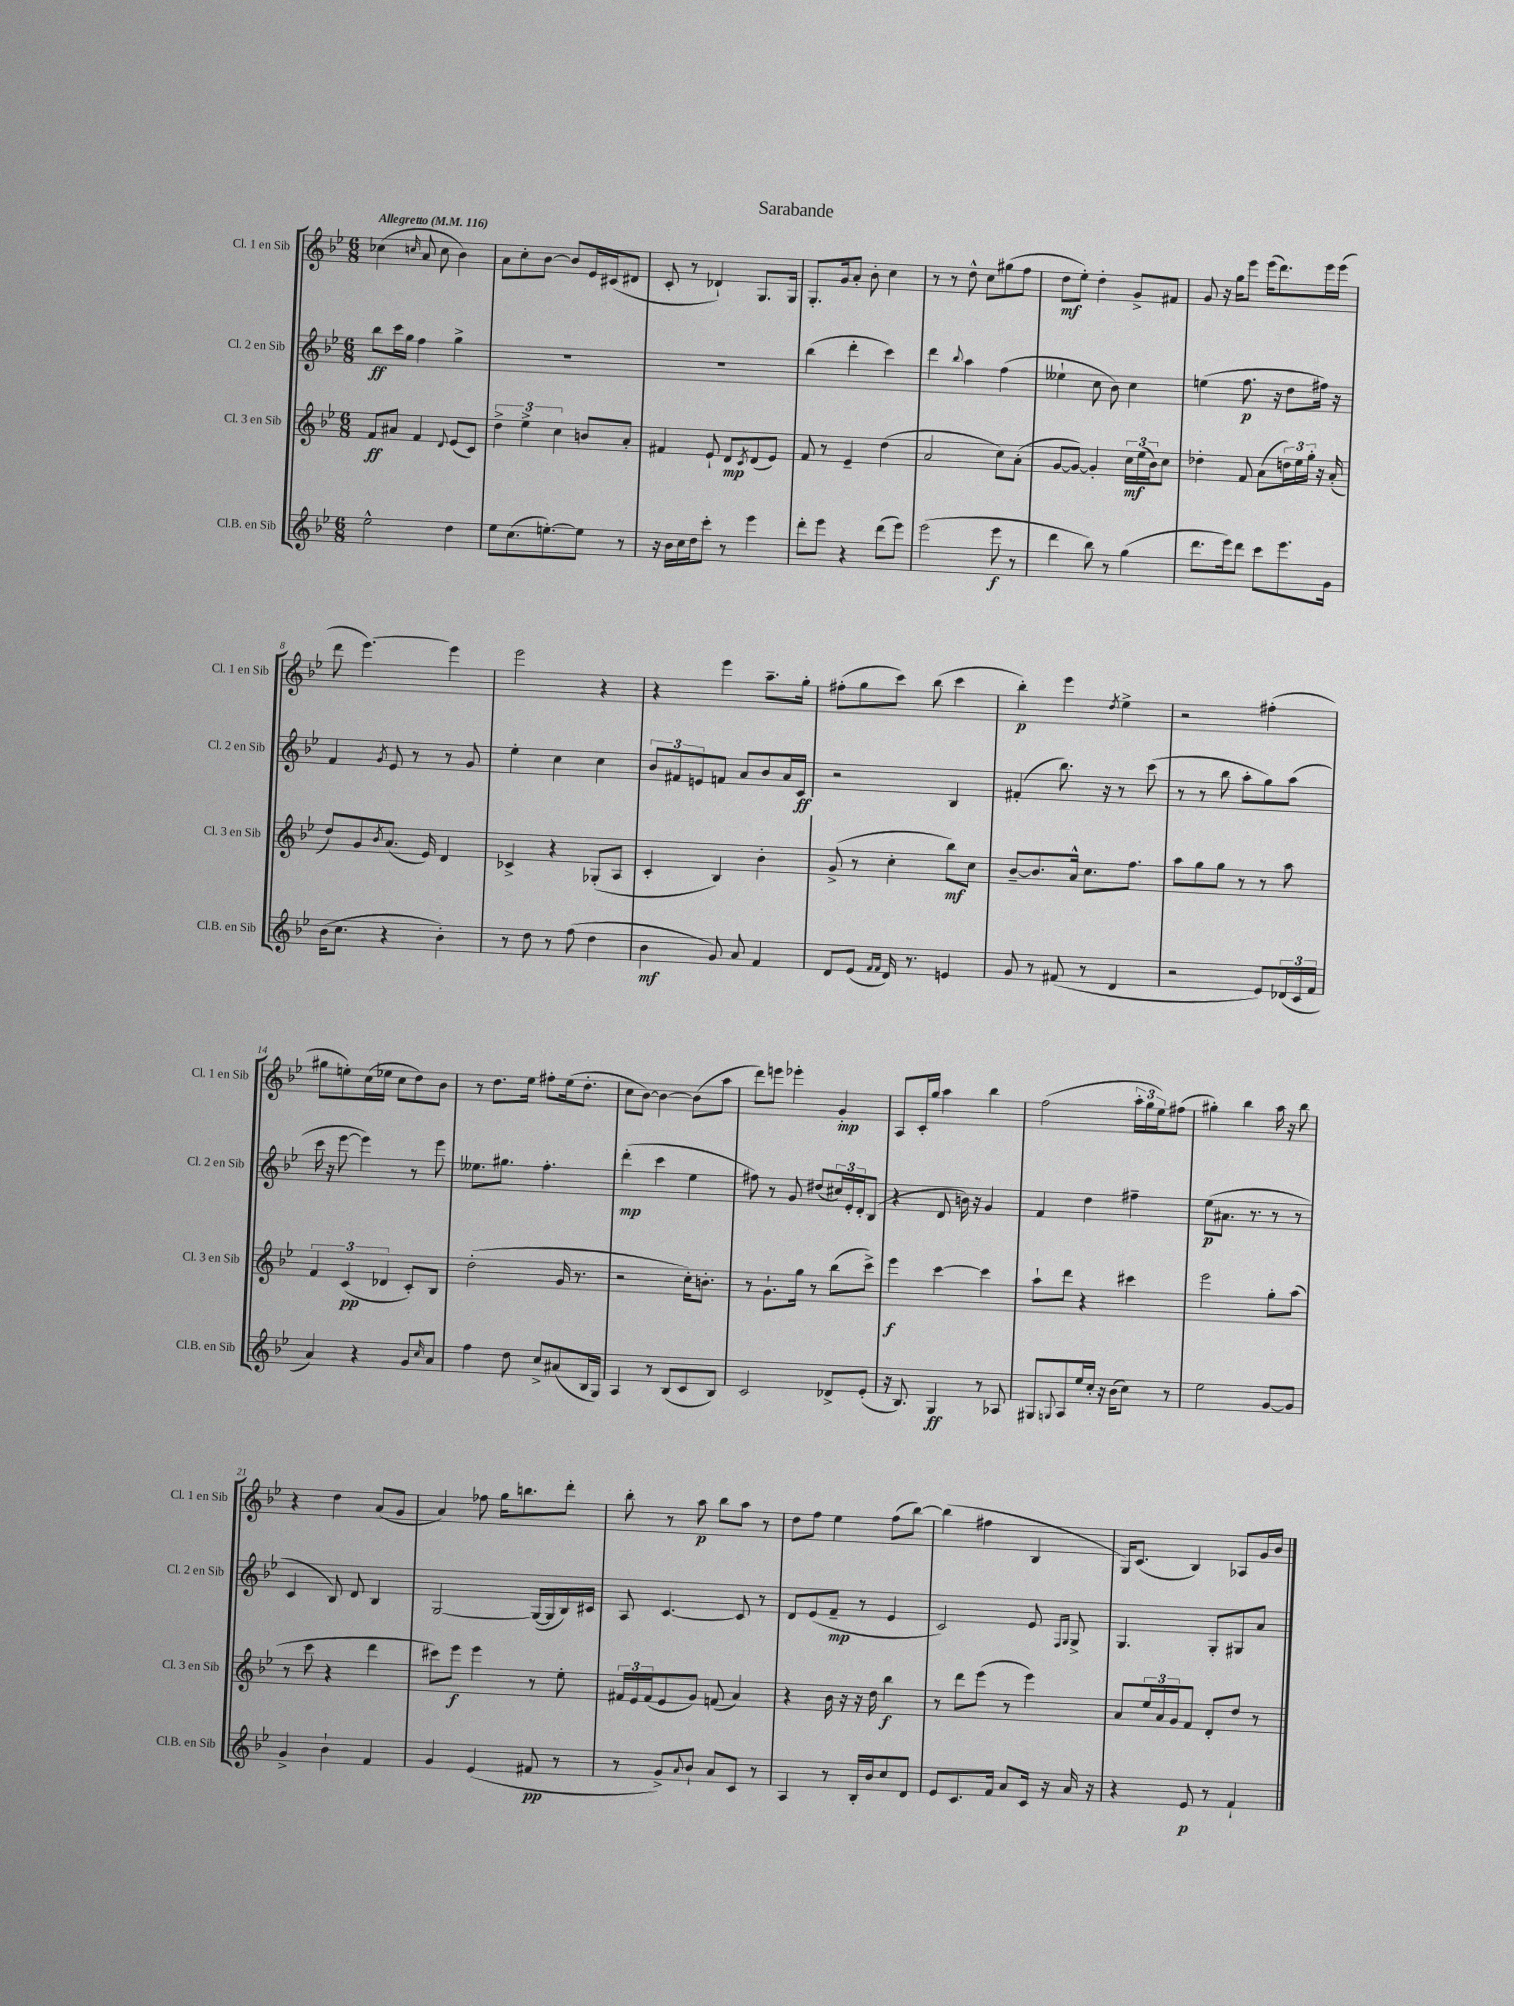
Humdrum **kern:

**kern	**kern	**kern	**kern
*staff4	*staff3	*staff2	*staff1
*clefG2	*clefG2	*clefG2	*clefG2
*k[b-e-]	*k[b-e-]	*k[b-e-]	*k[b-e-]
*M6/8	*M6/8	*M6/8	*M6/8
*MM116	*MM116	*MM116	*MM116
2ee-^^	8f	8bb-	(4cc-
.	8a#	16ccc	.
.	.	16gg	.
.	.	.	16qqcc
.	4f	4ff	8a
.	.	.	8cc
.	8qqd	.	.
4dd	(8e-	4gg^	4b-)
.	8c)	.	.
=	=	=	=
8ee-	6dd^	2.r	8a
(8.cc	.	.	8cc'
.	6ee-^	.	.
.	.	.	[8b-
[8.ee')	.	.	.
.	6cc	.	.
.	.	.	8b-]
8ee]	8b	.	16e-
.	.	.	(16c#
8r	8a'	.	8d#
=	=	=	=
16r	4f#	2.r	8c'
16b-	.	.	.
16cc	.	.	8r
16dd	.	.	.
8ccc'	8e-`	.	4d-`)
8r	8d	.	.
.	8qc	.	.
4eee-	(8d	.	8.G
.	8e-)	.	.
.	.	.	16G
=	=	=	=
8ddd'	8f	(4bb-	8.G'
8eee-	8r	.	.
.	.	.	16g
4r	4e-~	4ddd'	8a'
.	.	.	8b-'
(8ddd	(4dd	4ccc)	4cc
8eee-)	.	.	.
=	=	=	=
(2eee-	2a	4ddd	8r
.	.	.	8r
.	.	8qqbb-	.
.	.	4aa	8dd^^
.	.	.	8cc
8eee-	8cc)	(4ff	(8gg#
8r	(8a'	.	8ff
=	=	=	=
4ddd	[8g	4ee--`	8dd
.	8g_)	.	8ee-')
8bb-)	4g']	8cc	4dd'
8r	.	8b-)	.
(4gg	24cc	4cc	8g^
.	(24ee-	.	.
.	24b-)	.	.
.	8cc	.	8f#
=	=	=	=
8.ddd	4dd-'	(4ee	8g
.	.	.	16r
16eee-)	.	.	16gg
8ddd	8f	8.ff	8eee-
8ccc	(8a	.	(16eee-
.	.	16r	8.ddd)
8.eee-	24dd)	8dd	.
.	24ee-	.	.
.	24gg'	.	.
.	16r	16ff#)	16eee-
16g	(16a'	16r	(16eee-
=	=	=	=
(16b-	8dd)	4f	8ddd
8.cc	.	.	.
.	8g	.	[4.eee-)
.	8qb-	8qg	.
4r	(8.a	8e-	.
.	.	8r	.
.	16e-)	.	.
4b-')	4d	8r	4eee-]
.	.	8g	.
=	=	=	=
8r	4c-^	4ee-'	2eee-
8dd	.	.	.
8r	4r	4cc	.
(8ff	.	.	.
4dd	(8G-'	4cc	4r
.	8A	.	.
=	=	=	=
4b-	4c'	12b-	4r
.	.	12f#	.
.	.	12e	.
8g)	4B-)	8f	4eee-
8a	.	8a	.
4f	4b-'	8b-	8.aa~
.	.	16a	.
.	.	16c	16gg'
=	=	=	=
8d	(8g^	2r	(8ff#'
(8e-	8r	.	8gg
16qqf	.	.	.
16qqf	.	.	.
16d)	4cc'	.	8ccc)
8.r	.	.	.
.	.	.	(8bb-
4e	8bb-)	4B-	4ccc
.	8cc	.	.
=	=	=	=
8g	[8b-~	(4f#'	4bb-')
8r	8.b-]	.	.
(8f#	.	8.bb-)	4eee-
.	16a^^	.	.
8r	8.cc	.	.
.	.	16r	.
.	.	.	8qdd
4d	.	8r	4ee-^
.	8.ff	.	.
.	.	(8ccc	.
=	=	=	=
2r	8aa	8r	2r
.	8gg	8r	.
.	8gg	8bb-	.
.	8r	8aa'	.
8e-)	8r	8gg)	(4ff#'
(24d-	8aa	(8aa	.
24c	.	.	.
24f	.	.	.
=	=	=	=
4a)	6f	16ccc	8gg#
.	.	16r	.
.	.	[8eee-	8ee')
.	(6c	.	.
4r	.	4eee-])	(16cc
.	.	.	16ee-
.	6d-	.	.
.	.	.	8cc
8g	8c')	8r	8dd)
16qqcc	.	.	.
8a	8B-	8eee-	8b-
=	=	=	=
4ff	(2dd'	8.ee--	8r
.	.	.	8.dd
.	.	8.gg#	.
8dd	.	.	.
.	.	.	16ee-
8cc^	.	4.ff'	8ff#'
(8a#	16g	.	(16ee-
.	8.r	.	8.dd'
16B-	.	.	.
16G)	.	.	.
=	=	=	=
4A	2r	(4ddd'	8cc
.	.	.	[8b-)
8r	.	4ccc	4b-_
(8B-	.	.	.
8c	16cc')	4ee-	(8b-]
.	8.b'	.	.
8B-)	.	.	8aa
=	=	=	=
2c	8r	8ff#)	8ddd)
.	8.g`	8r	8eee
.	.	8g	4eee-'
.	16gg	.	.
.	8r	(8dd#	.
8d-^	(8bb-	24cc#)	4g'
.	.	24e-'	.
.	.	24d'	.
(8e-'	8ccc^)	(8B-	.
=	=	=	=
16r	4eee-	4r	8A
8.B-)	.	.	.
.	.	.	16c'
.	.	.	16gg
4G	[4ccc	8d	4aa
.	.	16b)	.
.	.	16r	.
8r	4ccc]	4g	4bb-
8A-	.	.	.
=	=	=	=
8G#	8aa`	4f	(2ff
8qqG	.	.	.
8A	8ddd	.	.
16ee-	4r	4dd	.
16cc'	.	.	.
16r	.	.	.
(16b-	.	.	.
8cc)	4ccc#	4ff#~	24aa'
.	.	.	24gg
.	.	.	24ee-)
8r	.	.	(8ff#
=	=	=	=
2ee-	2eee-	(8ee-	4gg#')
.	.	8.a#	.
.	.	.	4bb-
.	.	8.r	.
[8g	8gg'	8r	16aa
.	.	.	16r
8g]	(8aa	8r	8bb-
=	=	=	=
4g^	8r	4c	4r
.	8ccc	.	.
4b-`	4r	8B-)	4dd
.	.	8d	.
4f	4ddd	4B-	(8a
.	.	.	8g
=	=	=	=
4g	8ccc#)	[2G	4a)
.	8eee-	.	.
(4e-	4eee-	.	8ff-
.	.	.	16gg
.	.	.	8.bb
8f#	8r	(16G_	.
.	.	16G]	.
8r	8ee-'	16B-)	8ddd'
.	.	16c#	.
=	=	=	=
8r	24f#	8A	8bb-'
.	24e-	.	.
.	(24f#	.	.
8g^)	8e-	[4.c	8r
8qqa	.	.	.
8b-`	8g)	.	8aa
8a	(8f	.	8bb-
8c	4a)	8c]	8aa
8r	.	8r	8r
=	=	=	=
4A	4r	8d	8dd
.	.	(8e-	8ff
8r	16b-	8f~	4ee-
.	16r	.	.
16B-'	16r	8r	.
16b-	16dd	.	.
8cc	4bb-	4e-	(8ff
8d	.	.	[8bb-)
=	=	=	=
8e-	8r	2c)	(4bb-]
8.c	8ddd	.	.
.	(8eee-	.	4ff#
16f	.	.	.
8a	8r	.	.
16c	4eee-)	8e-	4B-
16r	.	.	.
.	.	16qqF	.
.	.	16qqG	.
16a	.	8G^	.
16r	.	.	.
=	=	=	=
4r	8a	4.G	16G)
.	.	.	(8.c
.	24ee-	.	.
.	24a	.	.
.	24g	.	.
8e-	8f	.	4B-)
8r	8d'	8G'	.
4f`	8dd	8G#	8A-
.	8r	8a	16g
.	.	.	16b-
==	==	==	==
*-	*-	*-	*-
